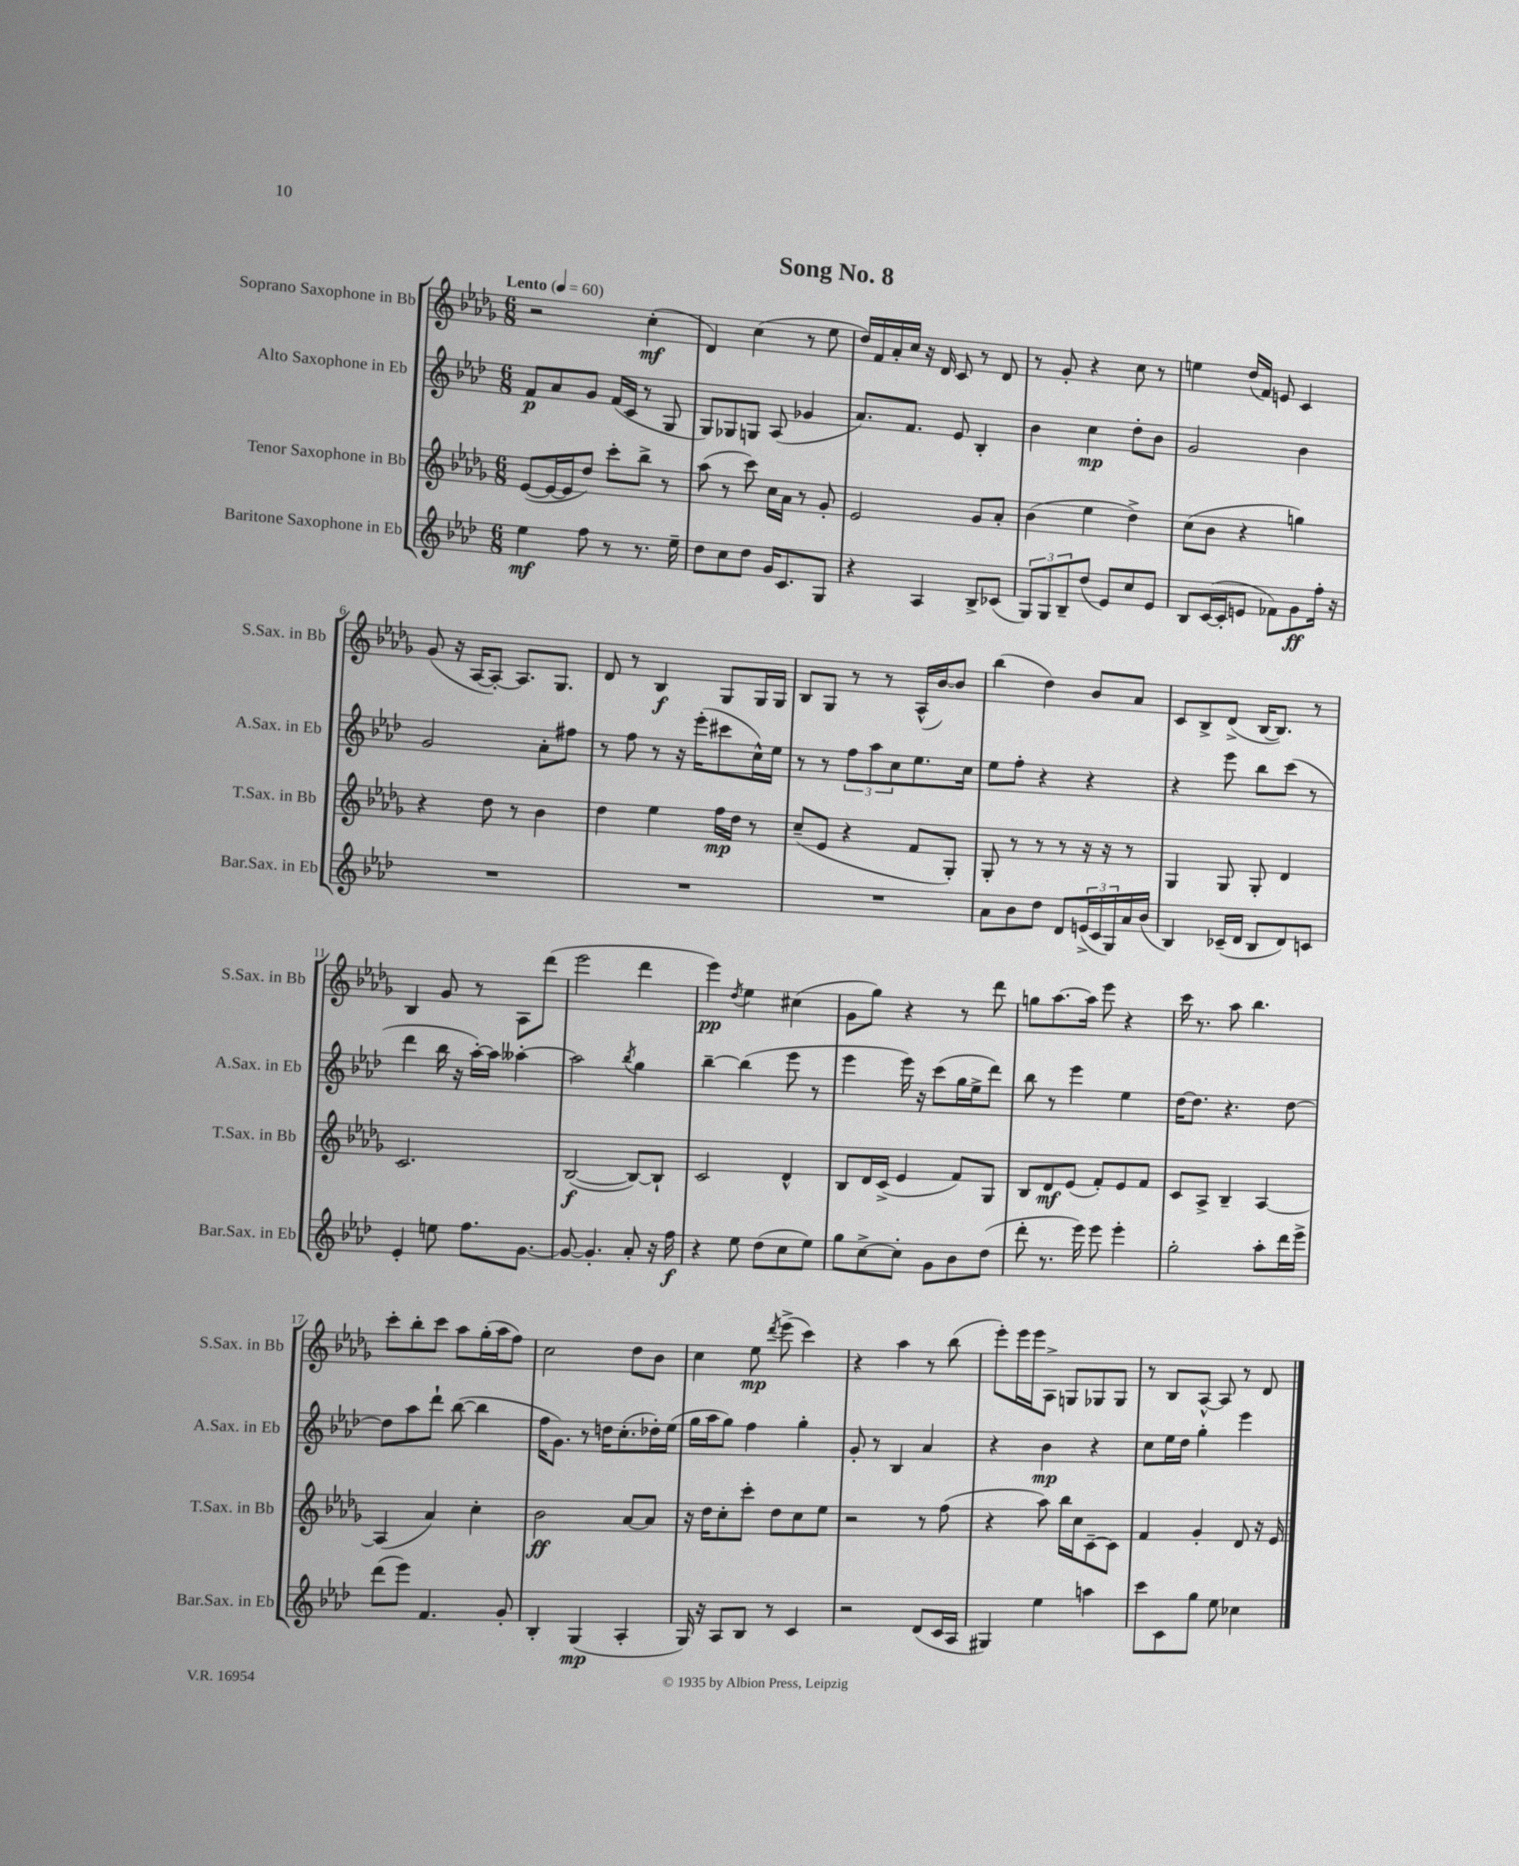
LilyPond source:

\header { title = "Song No. 8" }
<<
\new StaffGroup <<
\new Staff = "s0" \with { instrumentName = "Soprano Saxophone in Bb" shortInstrumentName = "S.Sax. in Bb" } {
    \clef treble \key des \major \numericTimeSignature \time 6/8 \tempo "Lento" 4 = 60
    r2 c''4-.\mf( |
    des'4) c''4( r8 ees''8 |
    des''16) f'16 aes'16-. c''16 r16 des'16 c'8 r8 des'8 |
    r8 ges'8-. r4 c''8 r8 |
    e''4 des''16( f'16) e'8 c'4 |
    ges'8( r16 aes16~ aes8~-.) aes8. ges8. |
    des'8 r8 bes4\f ges8 ges16 ges16 |
    bes8 ges8 r8 r8 aes16-^( bes'16~) bes'8 |
    bes''4( des''4) bes'8 aes'8 |
    c'8 bes8-> des'8->( bes16~ bes8.) r8 |
    bes4 ges'8 r8 aes8 des'''8( |
    ees'''2 des'''4 |
    ees'''4\pp) \acciaccatura { des''8 } ees''4 cis''4( |
    ges'8 ges''8) r4 r8 des'''8 |
    g''8 aes''8.~ aes''16 ees'''8 r4 |
    c'''16 r8. aes''8 bes''4. |
    c'''8-. bes''8-. c'''8 aes''8 ges''16-.( aes''16 f''8) |
    c''2 des''8 bes'8 |
    c''4 ees''8\mp \acciaccatura { des'''8 } ees'''8->( c'''4) |
    r4 aes''4 r8 bes''8( |
    ees'''8-.) ees'''16 ees'''16 aes8-> g8 ges8 ges8 |
    r8 bes8 aes8~-^ aes8 r8 des'8 \bar "|." |
}
\new Staff = "s1" \with { instrumentName = "Alto Saxophone in Eb" shortInstrumentName = "A.Sax. in Eb" } {
    \clef treble \key aes \major \numericTimeSignature \time 6/8
    f'8\p aes'8 g'8 f'16( c'16 r8 g8 |
    g8) ges8 g8 aes8( ges'4 |
    aes'8.) f'8. ees'8 bes4-. |
    bes'4 c''4\mp des''8-. bes'8 |
    g'2 bes'4 |
    g'2 aes'8-. fis''8 |
    r8 f''8 r8 r16 ees'''16-.( cis'''8 c''16-^) ees''16 |
    r8 r8 \tuplet 3/2 { f''8 aes''8 c''8 } ees''8. c''16 |
    ees''8 f''8-. r4 r4 |
    r4 ees'''8 bes''8 c'''8( r8 |
    des'''4 bes''16 r16 aes''16~-.) aes''16 aeses''4~-. |
    aeses''2 \acciaccatura { bes''8 } g''4 |
    bes''4~-- bes''4( ees'''8 r8 |
    ees'''4 ees'''16) r16 c'''8( g''16 ees''16-> des'''8) |
    bes''8 r8 ees'''4 ees''4 |
    des''16~ des''8. r4. des''8~ |
    des''8 aes''8 des'''8-! bes''8~( bes''4 |
    f''16 g'8.) r8 d''16 c''8.-.( des''16-.) ees''16( |
    g''16 aes''16 g''8) f''4 g''4-. |
    g'8-. r8 bes4 aes'4 |
    r4 bes'4\mp r4 |
    c''8 ees''16 des''16 g''4-. ees'''4 \bar "|." |
}
\new Staff = "s2" \with { instrumentName = "Tenor Saxophone in Bb" shortInstrumentName = "T.Sax. in Bb" } {
    \clef treble \key des \major \numericTimeSignature \time 6/8
    ees'8~( ees'16~ ees'16 des''8) c'''8-. bes''8-> r8 |
    aes''8( r8 c'''8) c''16 aes'16 r8 ges'8-. |
    ees'2 ges'8 aes'8-. |
    bes'4( ees''4 des''4->) |
    c''8( bes'8 r4 g''4) |
    r4 des''8 r8 bes'4 |
    des''4 ees''4 f''16\mp des''16 r8 |
    c''8--( ees'8 r4 f'8 ges8-.) |
    ges8-. r8 r8 r8 r16 r16 r8 |
    ges4 ges8 ges8-. des'4 |
    c'2. |
    bes2~\f( bes8~) bes8-! |
    c'2 des'4-^ |
    bes8 des'16 c'16->( ees'4 f'8) ges8 |
    bes8 des'8\mf ees'8( f'8-.) ees'8 f'8 |
    c'8 aes8-> bes4-- aes4~ |
    aes4( aes'4) c''4-. |
    bes'2\ff aes'8~ aes'8 |
    r16 des''16 c''8-. c'''8-. des''8 c''8 ees''8 |
    r2 r8 f''8( |
    r4 aes''8) bes''16 c''16 c'8~-- c'8 |
    f'4 ges'4-. des'8 r16 ees'16 \bar "|." |
}
\new Staff = "s3" \with { instrumentName = "Baritone Saxophone in Eb" shortInstrumentName = "Bar.Sax. in Eb" } {
    \clef treble \key aes \major \numericTimeSignature \time 6/8
    ees''4\mf f''8 r8 r8. ees''16-- |
    des''8 c''8 des''8 g'16 c'8. g8 |
    r4 aes4 bes8-> ces'8( |
    \tuplet 3/2 { g8) g8 bes8-- } des''8( ees'8) c''8 ees'8 |
    bes8 c'16~( c'16-. e'8 fes'8) g'8\ff f''16-. r16 |
    R2. |
    R2. |
    R2. |
    aes'8 bes'8 des''8 des'8 \tuplet 3/2 { e'16->( c'16 g16) } aes'16 bes'16( |
    bes4) ces'16--( des'16 bes8 des'8) c'8 |
    ees'4-. e''8 f''8. g'8.~ |
    g'8~ g'4.-. aes'8-. r16 f''16\f |
    r4 ees''8 des''8( c''8 ees''8) |
    g''8 c''8~-> c''8-. g'8 bes'8 des''8( |
    des'''8-. r8. ees'''16) ees'''8 ees'''4-. |
    g''2-. aes''8-. des'''16 ees'''16-> |
    des'''8( ees'''8) f'4. g'8-. |
    bes4-. g4\mp( aes4-. |
    g16) r16 aes8 bes8 r8 c'4 |
    r2 des'8( c'16 aes16 |
    gis4) ees''4 a''4 |
    c'''8 c'8 g''8 ees''8 ces''4 \bar "|." |
}
>>
>>
